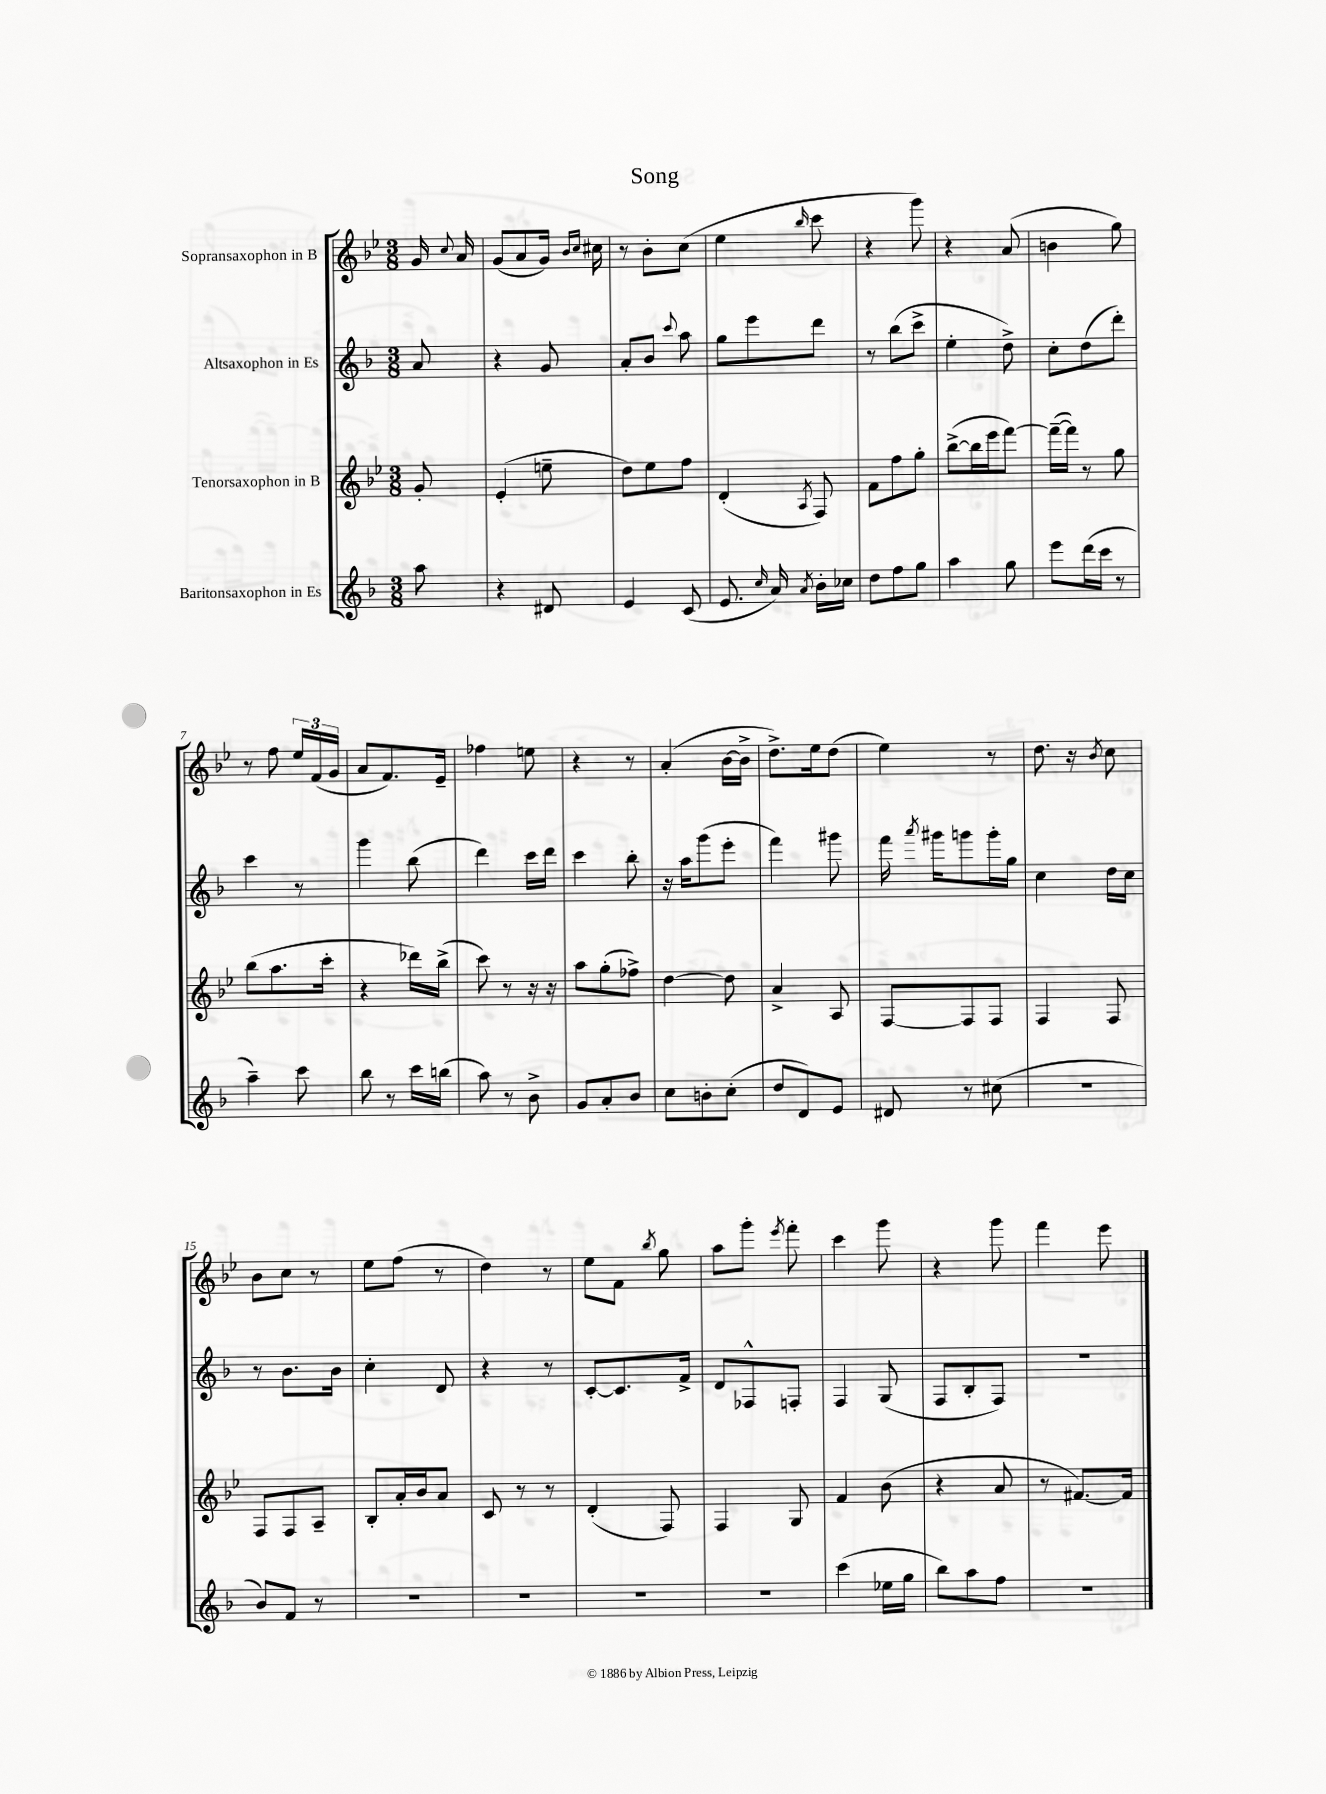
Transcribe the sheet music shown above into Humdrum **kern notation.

**kern	**kern	**kern	**kern
*part4	*part3	*part2	*part1
*staff4	*staff3	*staff2	*staff1
*I"Baritonsaxophon in Es	*I"Tenorsaxophon in B	*I"Altsaxophon in Es	*I"Sopransaxophon in B
*clefG2	*clefG2	*clefG2	*clefG2
*k[b-]	*k[b-e-]	*k[b-]	*k[b-e-]
*M3/8	*M3/8	*M3/8	*M3/8
=	=	=	=
8aa\	8g'/	8a/	16g/
.	.	.	8qqcc/
.	.	.	16a/
=1	=1	=1	=1
4r	(4e-'/	4r	(8g/L
.	.	.	8a/
8d#X/	8een~\	8g/	16g/Jk)
.	.	.	16qqb-/LL
.	.	.	16qqcc/JJ
.	.	.	16cc#X\
=2	=2	=2	=2
4e/	8dd\L)	8a'/L	8r
.	8ee-\	8b-/J	8b-'\L
.	.	8qqccc/	.
(8c/	8ff\J	8aa\	(8cc\J
=3	=3	=3	=3
8.e/	(4d'/	8gg\L	4ee-\
.	.	8eee\	.
16qqcc/	.	.	.
16a/)	.	.	.
8qa/	8qA/	.	16qqbb-/
16b-'\LL	8F/)	8ddd\J	8ccc\
16cc-X\JJ	.	.	.
=4	=4	=4	=4
8dd\L	8f\L	8r	4r
8ff\	8ff\	(8bb-\L	.
8gg\J	8gg'\J	8ccc^\J	8ggg\)
=5	=5	=5	=5
4aa\	([8bb-^\L	4ee'\	4r
.	16bb-\L]	.	.
.	16eee-\J	.	.
8gg\	[8fff\J)	8dd^\)	(8a/
=6	=6	=6	=6
8eee\L	(16fff~\LL_	8cc'\L	4bn\
.	16fff\JJ])	.	.
(16ddd\L	8r	(8dd\	.
16ccc\JJ	.	.	.
8r	8gg\	8ddd'\J)	8gg\)
!!LO:LB:g=z
=7	=7	=7	=7
4aa~\)	(8bb-\L	4ccc\	8r
.	8.aa\	.	8ff\
8ccc\	.	8r	24ee-/LL
.	.	.	(24f/
.	16ccc'\Jk	.	.
.	.	.	24g/JJ
=8	=8	=8	=8
8bb-\	4r	4ggg\	8a/L
8r	.	.	8.f/)
16ccc\LL	16ddd-X\LL)	(8bb-\	.
(16bbn\JJ	(16bb-^\JJ	.	16e-~/Jk
=9	=9	=9	=9
8aa\)	8ccc\)	4ddd\)	4ff-X\
8r	8r	.	.
8b-^\	16r	16ccc\LL	8een\
.	16r	16ddd\JJ	.
=10	=10	=10	=10
8g/L	8aa\L	4ccc\	4r
8a'/	(8gg'\	.	.
8b-/J	8ff-X^\J)	8bb-'\	8r
=11	=11	=11	=11
8cc\L	[4dd\	16r	(4a'/
.	.	16aa\KL	.
8bn'\	.	(8ggg\	.
(8cc'\J	8dd\]	8eee'\J	[16b-\LL
.	.	.	16b-^\JJ]
=12	=12	=12	=12
8dd/L	4a^/	4fff\)	8.dd^\L)
8d/)	.	.	.
.	.	.	16ee-\k
8e/J	8A/	8ggg#X\	(8dd\J
=13	=13	=13	=13
8d#X/	[8F/L	16fff\	4ee-\)
.	.	8qaaa/	.
.	.	16ggg#X\KL	.
8r	8F/]	8gggn\	.
(8cc#X\	8F/J	16ggg'\L	8r
.	.	16gg\JJ	.
=14	=14	=14	=14
4.r	4F/	4cc\	8.dd\
.	.	.	16r
.	.	.	8qb-/
.	8F/	16dd\LL	8cc\
.	.	16cc\JJ	.
!!LO:LB:g=z
=15	=15	=15	=15
8b-/L)	8F/L	8r	8b-\L
8f/J	8F/	8.b-\L	8cc\J
8r	8A~/J	.	8r
.	.	16b-\Jk	.
=16	=16	=16	=16
4.r	8B-'/L	4cc'\	8ee-\L
.	16a'/L	.	(8ff\J
.	16b-/J	.	.
.	8a/J	8d/	8r
=17	=17	=17	=17
4.r	8c/	4r	4dd\)
.	8r	.	.
.	8r	8r	8r
=18	=18	=18	=18
4.r	(4d'/	[8c'/L	8ee-\L
.	.	8.c/]	8f\J
.	.	.	8qbb-/
.	8F/)	.	8gg\
.	.	16f^/Jk	.
=19	=19	=19	=19
4.r	4F/	8d/L	8aa\L
.	.	8F-X^^/	8ggg'\J
.	.	.	8qeee-/
.	8G/	8Fn'/J	8fff'\
=20	=20	=20	=20
(4ccc\	4f/	4F/	4ccc\
16ee-X\LL	(8b-\	(8G/	8ggg\
16gg\JJ	.	.	.
=21	=21	=21	=21
8bb-\L)	4r	8F/L	4r
8aa\	.	8B-'/	.
8ff\J	8a/	8F/J)	8ggg\
=22	=22	=22	=22
4.r	8r	4.r	4fff\
.	[8.f#X/L)	.	.
.	.	.	8eee-\
.	16f#/Jk]	.	.
==	==	==	==
*-	*-	*-	*-
